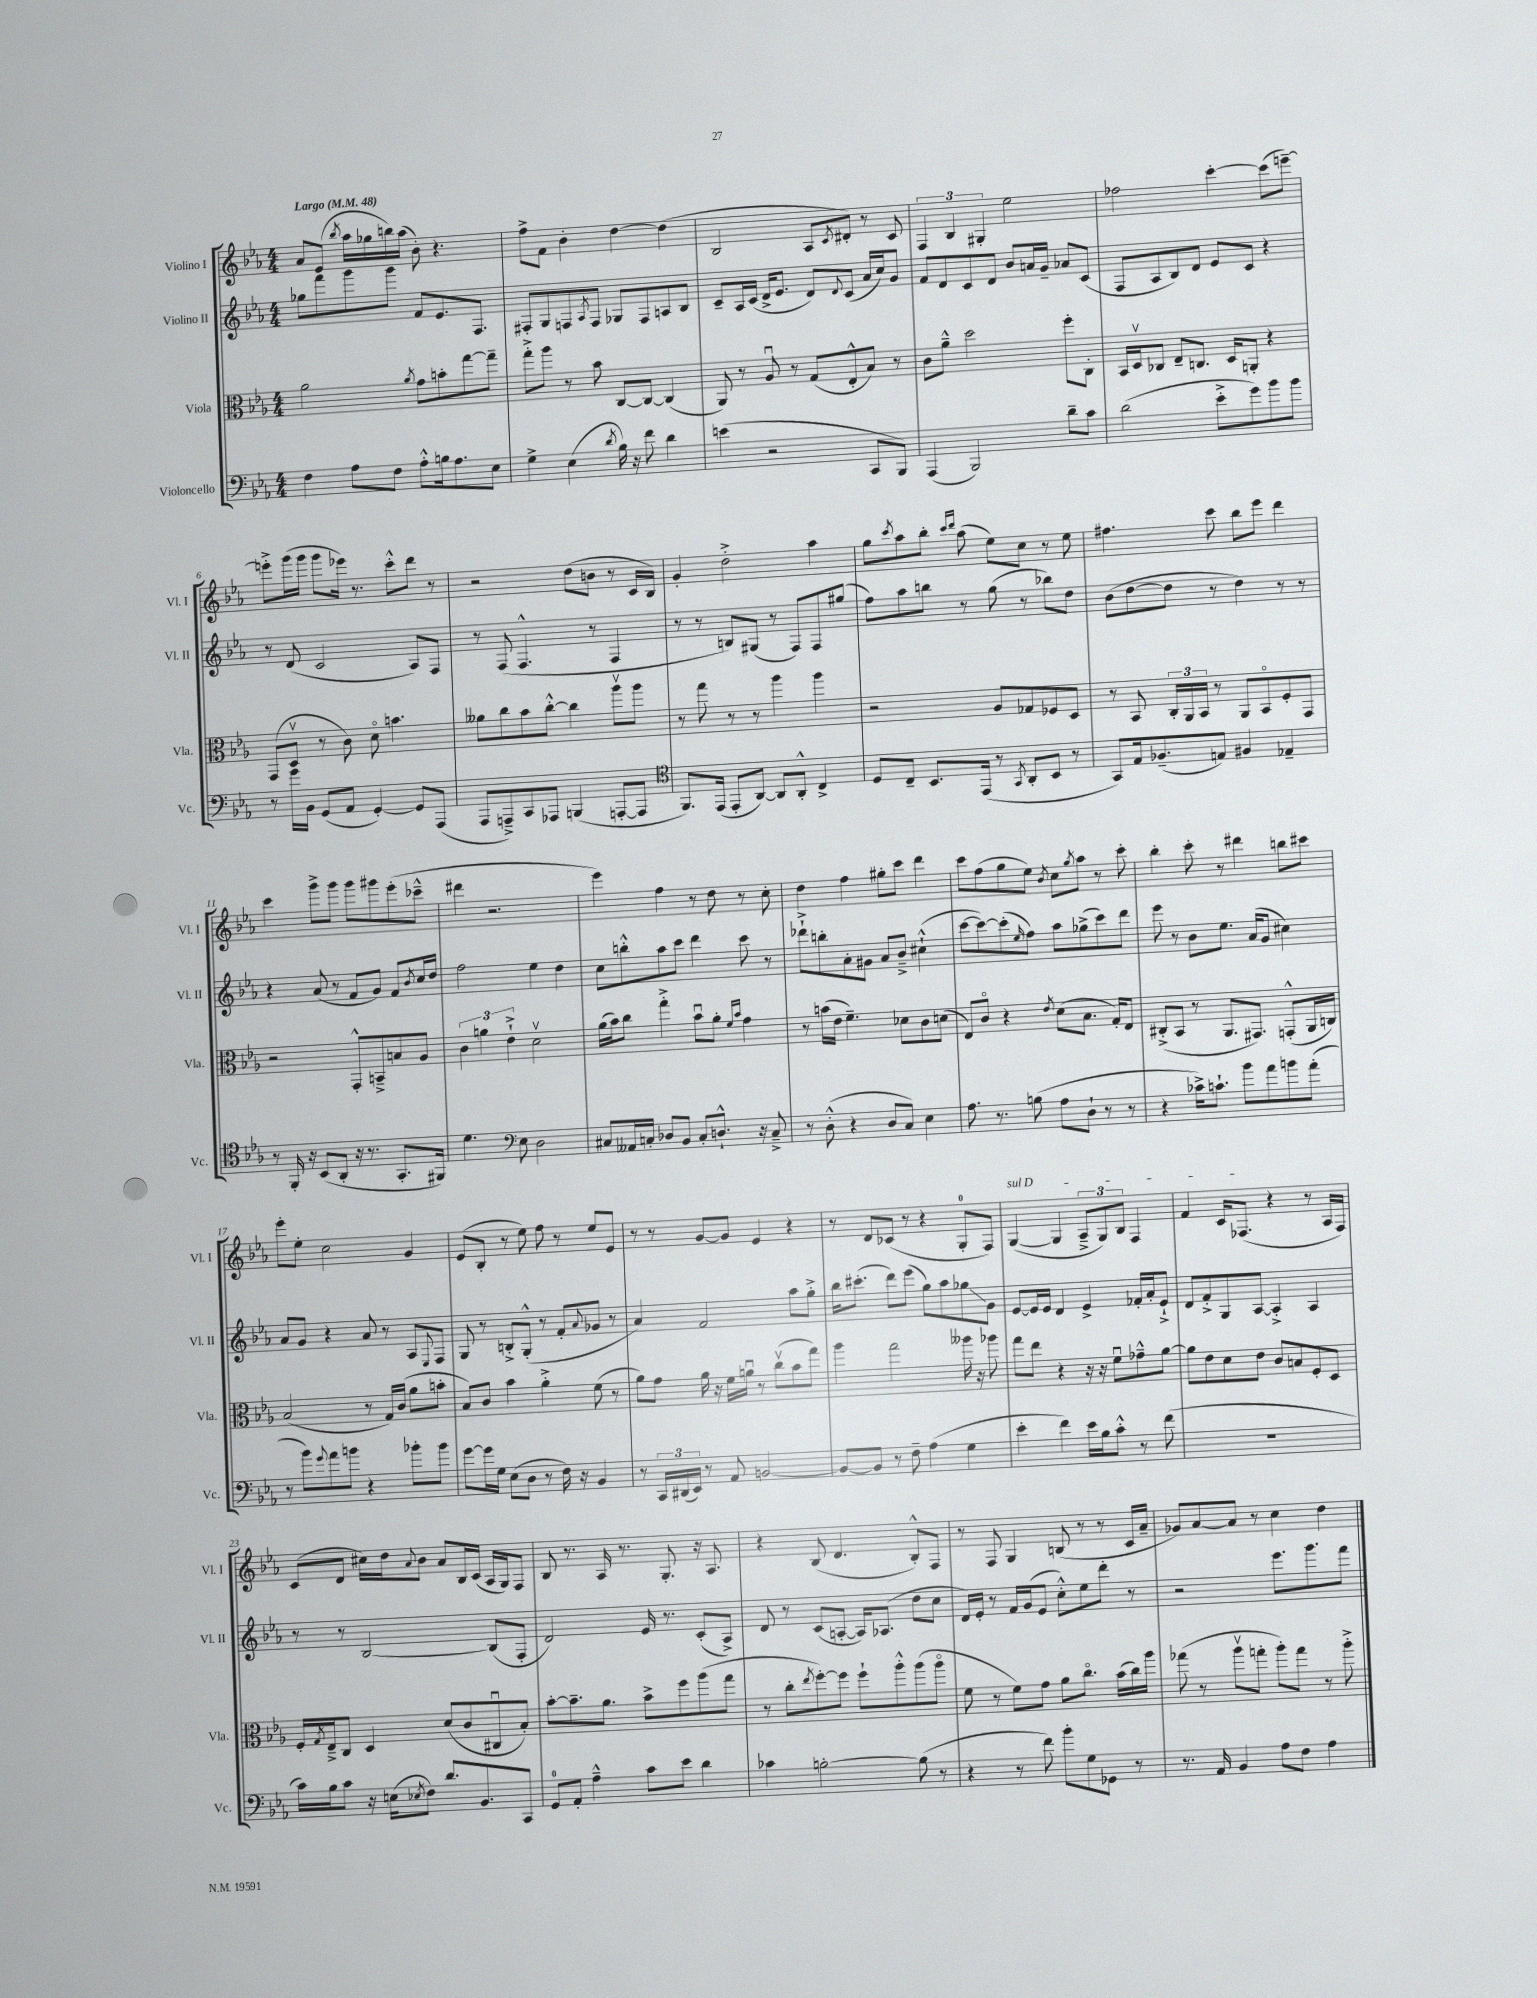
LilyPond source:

<<
\new StaffGroup <<
\new Staff = "s0" \with { instrumentName = "Violino I" shortInstrumentName = "Vl. I" } {
    \clef treble \key ees \major \numericTimeSignature \time 4/4 \tempo "Largo" 4 = 48
    aes'8 ees'8( \acciaccatura { bes''8 } aes''16 ges''16 b''16) aes''16( bes'8-.) r4. |
    f''8-> f'8 bes'4-. d''4~ d''4( |
    bes2 aes8 \acciaccatura { c'8 } dis'8-.) r8 c'8 |
    \tuplet 3/2 { f4 bes4 gis4-. } ees''2 |
    fes''2 c'''4~-. c'''8( e'''8~--) |
    e'''8-.-> g'''16( g'''16 g'''8 ees'''16) r8. c'''8-.-^ d'''8 r8 |
    r2 d''8( b'8 r8 c'16 bes16) |
    g'4-. d''2-.-> aes''4 |
    g''8 \acciaccatura { c'''8 } aes''8 bes''8-. \grace { c'''16 d'''16 } aes''8( ees''8) c''8 r8 ees''8 |
    fis''4. c'''8 bes''8 ees'''8 d'''4 |
    c'''4 g'''8-> g'''8 g'''8 gis'''8 ees'''8-.( ces'''8---^ |
    dis'''4 r2. |
    ees'''4) f''4 r8 d''8 r8 c''8-. |
    d''4 f''4 gis''8-. c'''8 d'''4 |
    c'''8 f''8( g''8 ees''8) \acciaccatura { bes'8 } c''8 \acciaccatura { g''8 } aes''8 r8 c'''8-. |
    bes''4-. c'''8-. r8 dis'''4 b''8 cis'''8 |
    ees'''8-. ees''8-. c''2 g'4 |
    ees'8( bes8-. r8 ees''8) f''8 r8 ees''8 ees'8 |
    r8 r8 g'8~ g'8 ees'4 r4 |
    r8 d'8 ces'8( r8 r4 g8-0-. f8) |
    \once \override TextSpanner.bound-details.left.text = \markup { \italic "sul D" } g4~\startTextSpan( g4 \tuplet 3/2 { aes8---> g8) bes8 } f4 |
    f'4 c'16 fes8.\stopTextSpan( r4 r8 aes16 fes16) |
    c'8( d'8 cis''16) d''16 \appoggiatura { aes'8 } bes'8 aes'8 bes16 c'16( aes16 g16) f8 |
    bes8 r8. aes16 r8. g8.-. r16 aes8. |
    r4 bes8( d'4. bes8-.-^) f8 |
    r8 f8 g4 b8( r8 r8 c'16 aes'16-- |
    ges'8) aes'8~ aes'8 r8 c''4 d''4 \bar "|." |
}
\new Staff = "s1" \with { instrumentName = "Violino II" shortInstrumentName = "Vl. II" } {
    \clef treble \key ees \major \numericTimeSignature \time 4/4
    ges''8 f'''8 g'''8 g'''8 f'8 ees'8. f8. |
    fis8-. g8 f8 \acciaccatura { aes8 } f8 ges8 f8 a8 bes8 |
    c'8-- aes16 c'16( d'16-> ees'8. d'8) \appoggiatura { d'8 } c'8( aes'16 c''16) g'8 |
    f'8 d'8 c'8 d'8 bes'8 a'16 g'16-- aes'8 c'8( |
    f8 aes8 bes8) d'8 ees'8 c'8 r4 |
    r8 d'8( c'2 aes8) f8 |
    r8 f8( f4.-^ r8 f4 |
    r8 r8 b8) gis8( r8 f8) f8 gis''8( |
    f''8) aes''8 b''8 r8 g''8( r8 bes''8) d''8 |
    bes'8( d''8~ d''8 r8 d''4) r8 r8 |
    r4 aes'8( r8 f'8 g'8) f'8 \acciaccatura { bes'8 } c''16 d''16 |
    f''2 ees''4 d''4 |
    c''8 b''8-.-^ aes''8 c'''8 d'''4 c'''8 r8 |
    des'''8-!-> b''8-. aes'8-. gis'8 aes'8 bes'8---> cis''4-!-^( |
    c'''8~ c'''8~) c'''8-.( \grace { ees''16 } f''8) aes''8 ges''8->( c'''8) d'''8 |
    ees'''8 r8 bes'8 ees''8. aes'16( g'8 cis''4) |
    aes'8 g'8 r4 aes'8 r8 aes8 \appoggiatura { ees8 } f8 |
    g8 r8 b8-.-> g8-.-^( r8 f'8-. \appoggiatura { aes'8 } ges'8 r8 |
    aes'4) f'2 aes''8 g''8-.-> |
    bes''16 cis'''8.-.( d'''8) ees'''8( g''8) aes''8 ges''8\glissando g'8 |
    ees'8~ ees'16 ees'16 d'4 ees'4-> fes'16-. aes'16-. ees'8-!-> |
    d'8 f'8-.-> g8 aes8~ aes4-.-> aes4 |
    r8 r8 bes2~ bes8( f8-. |
    d'2) ees'16 r8. c'8-.( aes8->) |
    d'8 r8 c'8( a8~-. a16) aes8.( d''8 c''8 |
    d'16) ees'16-. r8 f'16 g'16( ees'8 c''8-.-^) ees''8 d'''8-. r8 |
    r2 ees'''8. g'''8. f'''8 \bar "|." |
}
\new Staff = "s2" \with { instrumentName = "Viola" shortInstrumentName = "Vla." } {
    \clef alto \key ees \major \numericTimeSignature \time 4/4
    aes'2 \acciaccatura { aes'8 } g'8 b'8-. g''8~ g''8-- |
    g''8-.-> aes''8 r8 bes'8 c8~ c8~ c4( |
    aes,8) r8 aes8\downbow r8 g8( ees8-.-^ bes8) r8 |
    c'8 aes'8---^ d''2 f''8-. c8-. |
    bes,16 d16\upbow ces8 ees8-- c8. d16 a,8-. r4 |
    g,8( d8\upbow r8 c'8) d'8\flageolet b'4. |
    aeses'8 c''8 bes'8 c''8~-.-^ c''4 aes''8\upbow aes''8 |
    r8 g''8 r8 r8 aes''4 aes''4 |
    r2 aes8 ges8 fes8 d8 |
    r8 bes,8 \tuplet 3/2 { c16-. aes,16 bes,16 } r8 aes,8 bes,8\flageolet f8-. g,8 |
    r2 g,8-.-^ b,8---> b8 aes8 |
    \tuplet 3/2 { c'4 a'4 ees'4-!-> } d'2\upbow |
    aes'16( bes'16) c''8 g''4-.-> bes'8\downbow aes'8-. \grace { f'16 bes'16 } g'4 |
    r8 b'16( ees'16 f'4.--) des'8 c'8 d'8( |
    ees8) c'8\flageolet r4 \acciaccatura { ees'8 } d'8( bes8. g16-.) ees8 |
    cis8-.->( bes,8 r8 aes,8. gis,8.) g,8-.-^( aes,16 c16) |
    bes2( r8 g16) c'16( aes'8 b'8-. |
    bes8) c'8 bes'4 aes'4-.-> f'8( r8 |
    aes'8) g'8 aes'16 r16 f'16 a'16\downbow r8 c''8\upbow( bes'8 g''8) |
    aes''4 g''2 aeses''16 r16 aes''8 |
    g''8 ees''8 r4 r16 r16 f'8\downbow ges'8---^ aes'8~ |
    aes'8 ees'8 d'8 ees'8 c'8 b8 f8-. d8 |
    f16-. \acciaccatura { g8 } ees16---> c8 d4 d'8( c'8 cis8\downbow bes8-.) |
    bes'8~-. bes'8.-- aes'8. bes'8-> f''8 aes''8( g''8 |
    r8 c''8-. \acciaccatura { ees''8 } f''8~-.) f''8 f''8-! aes''8-.-^ aes''8( aes''8\flageolet |
    f'8 r8 f'8) g'8 aes'8 c''8.\flageolet bes'16( c''16) aes''16 |
    ges''8( r8 aes''8\upbow g''8-. aes''8-.) g''8 r8 aes''8-.-> \bar "|." |
}
\new Staff = "s3" \with { instrumentName = "Violoncello" shortInstrumentName = "Vc." } {
    \clef bass \key ees \major \numericTimeSignature \time 4/4
    f4 aes8 f8 aes8-.-^ b16 aes8. ees8 |
    g4-> ees4( \acciaccatura { d'8 } bes16) r16 f'8 d'4 |
    e'4( r2 c,8 bes,,8) |
    aes,,4( bes,,2) d'8-- c'8 |
    d'2( ees'8-.-> g'8) bes'8 bes'8 |
    r8 g'16 bes,16 g,8( aes,8 g,4~-.) g,8 aes,,8( |
    aes,,8 a,,8--->) c,8 aes,,8 b,,4( a,,8~-. a,,8 |
    \clef tenor f,8.) ees,16( ees,8-. aes,8~) aes,8 aes,8-.-^ c4-> |
    d8 c8-- bes,8. ees,16( r8 \acciaccatura { g,8 } aes,8-. bes,8 r8 |
    g,8) ees16 fes8.--( e8) fis4 ees4-- |
    r8 f,16-. r16 bes,8( aes,8-. r16 r8. g,8.-. fis,16) |
    d'4. \clef bass ees8 d2 |
    cis8 aeses,16 c16-. des8 bes,8 c8-. d8.-!-^ r16 c8---> |
    r8 d8-.-^( r4 d8 c8) ees4 |
    aes8. r8. b8( aes8 d8-! r8 r8 |
    r4 ces'16->) c'8.-! bes'8 aes'8 b'8 aes'8-.( |
    r8 bes'8) \appoggiatura { g'8 } aes'8 b'8 r4 bes'8-. bes'8 |
    g'8~ g'16 g16 ees8( d8 r8 f16) r16 bes,4 |
    r8 \tuplet 3/2 { c,16 dis,16( ees,16) } r8 aes,8 b,2~ |
    b,8~ b,8 r8 f8-- aes4( g4 |
    ees'4-. f'4) ees'16 bes16 c'8-.-^ r8 f'8( |
    R1 |
    c'16) bes16 c'8 r16 e16( \acciaccatura { ees8 } f8) d'8. bes,8. c,8 |
    g,8-0 aes,8-. aes4---^ c'8 ees'8 d'4 |
    ces'4 b2~-. b8( r8 |
    r4 r8 f'8) bes'8-. g8 ges,8 r8 |
    r8. aes,16 bes,4 aes8 f8 aes4 \bar "|." |
}
>>
>>
